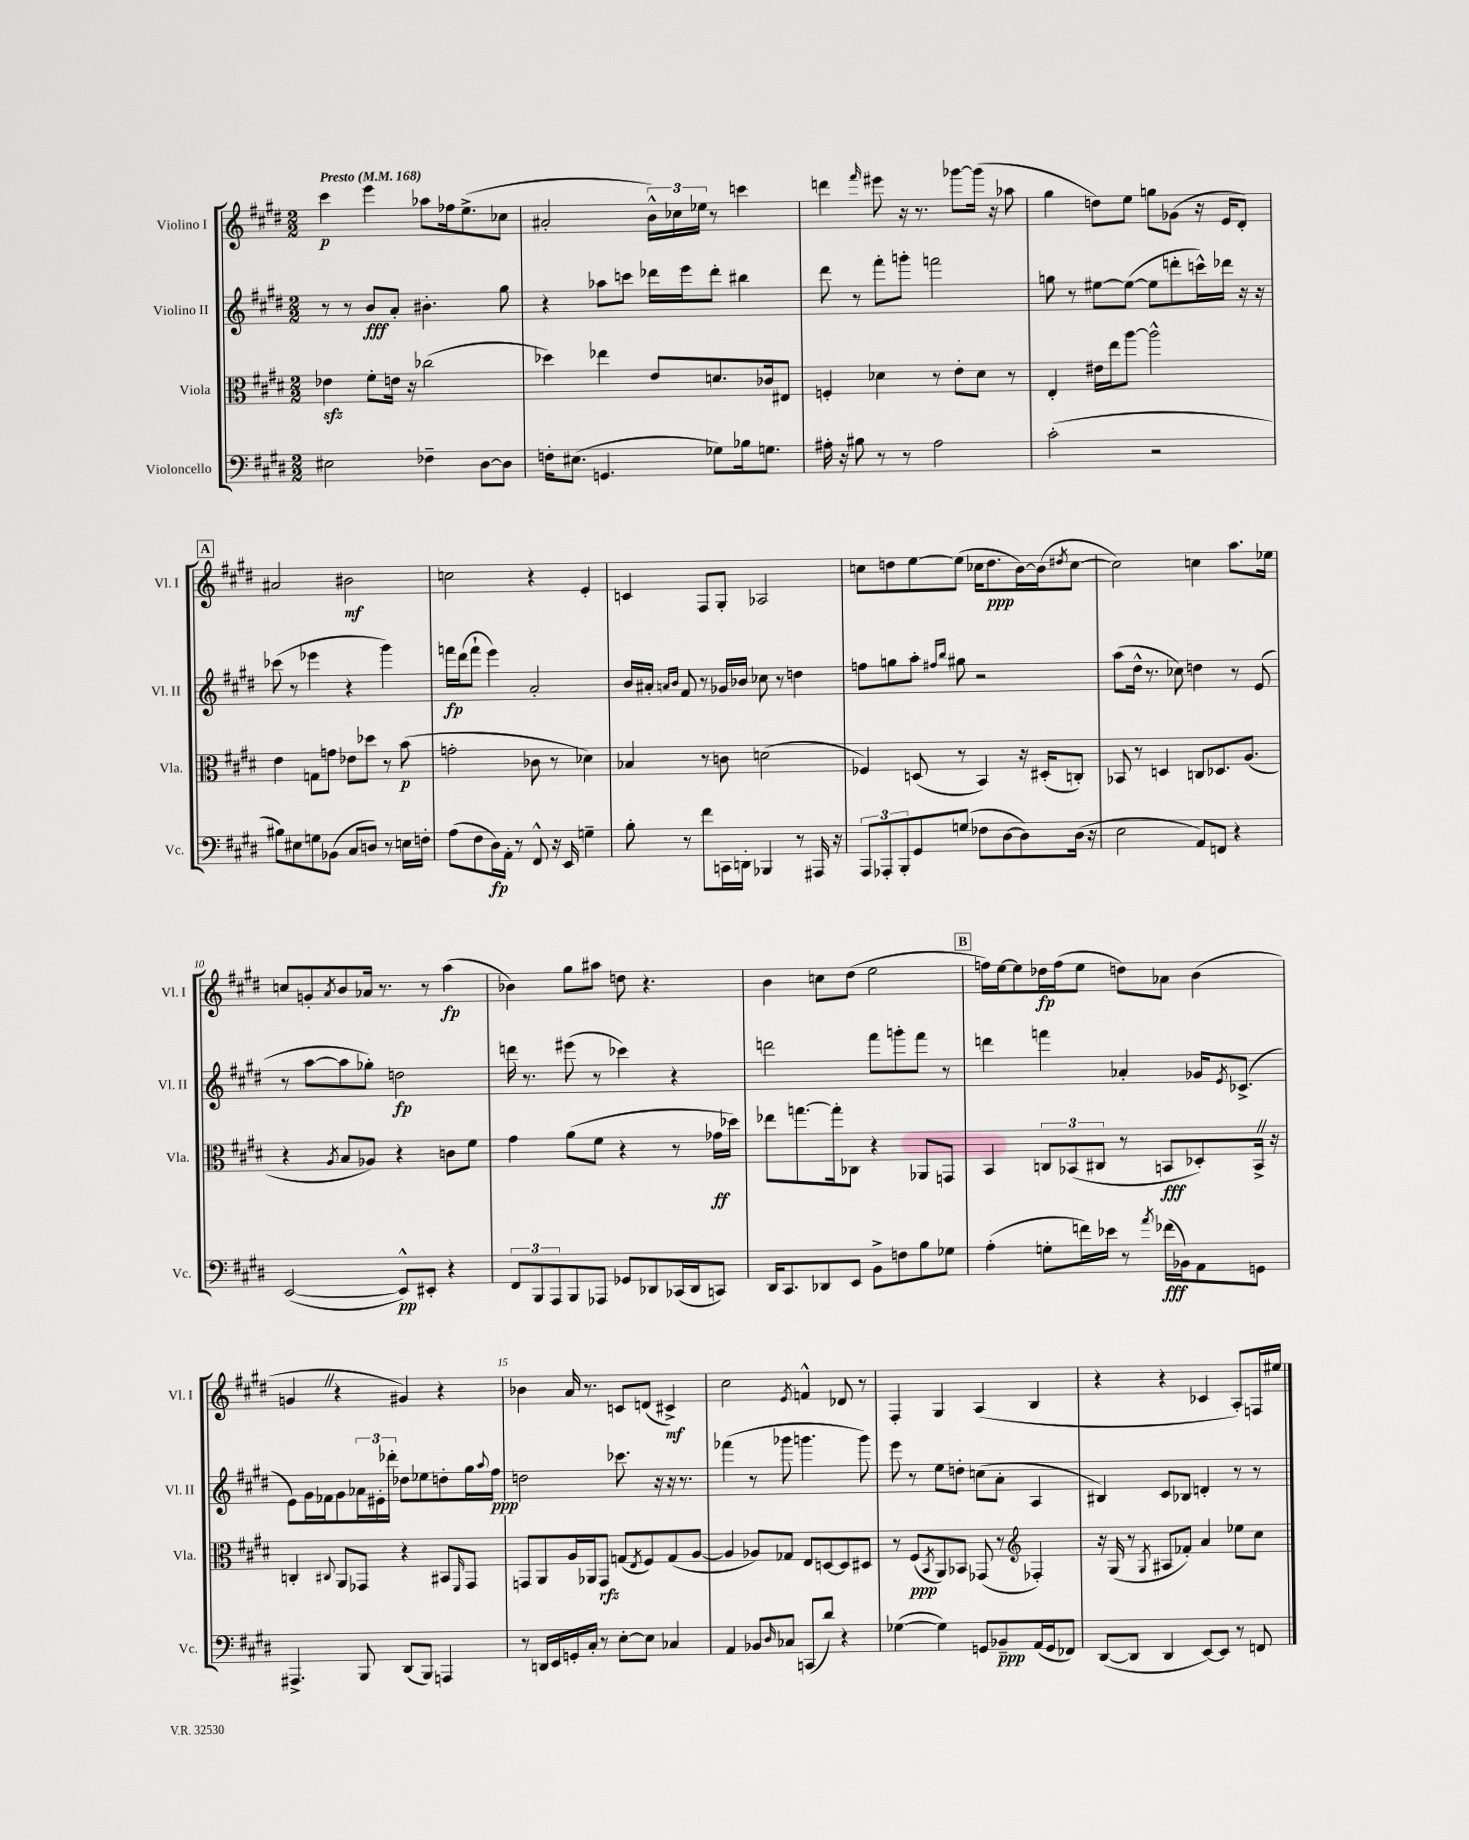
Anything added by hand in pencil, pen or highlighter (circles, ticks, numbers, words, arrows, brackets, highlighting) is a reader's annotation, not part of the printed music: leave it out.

**kern	**kern	**kern	**kern
*staff4	*staff3	*staff2	*staff1
*clefF4	*clefC3	*clefG2	*clefG2
*k[f#c#g#d#]	*k[f#c#g#d#]	*k[f#c#g#d#]	*k[f#c#g#d#]
*M2/2	*M2/2	*M2/2	*M2/2
*MM168	*MM168	*MM168	*MM168
2E#	4e-	8r	4ccc#
.	.	8r	.
.	8f#'	8b	4eee
.	16e	8a'	.
.	16r	.	.
4F-~	(2cc-	4.b#'	8aa-
.	.	.	16ff-
.	.	.	(8.ee^
[8D#	.	.	.
8D#]	.	8gg#	8cc-
=	=	=	=
16F'	4dd-)	4r	2a#'
(8.E#	.	.	.
4.GG	4ee-	8aa-	.
.	.	8ccc	.
.	8e	16ddd-	24b^^)
.	.	.	24cc-
.	.	16eee	.
.	.	.	24ee-
8G-)	8.d	8ddd-'	8r
16B-	.	4bb#	4ccc
8.G	16c-	.	.
.	8E#	.	.
=	=	=	=
16A#'	4F'	8ddd#	4ddd
16r	.	.	.
8B#	.	8r	.
.	.	.	16qqfff#
8r	4d-	8fff#'	8eee#
8r	.	8ggg'	16r
.	.	.	8.r
2A#	8r	2fff	.
.	8e'	.	[8ggg-
.	8d-	.	(16ggg-]
.	.	.	16r
.	8r	.	8aa-
=	=	=	=
(2c#'	4E'	8gg	4gg#
.	.	8r	.
.	16e#	[8ee#	8dd)
.	16ee	.	.
.	[8aa	(8ee#_	8ee
2r	2aa^^]	8ee#]	8gg
.	.	8ddd'	(8g-
.	.	16ccc^^)	16r
.	.	16ddd-	16e
.	.	16r	8d#')
.	.	16r	.
=	=	=	=
8B#)	4e	(8ccc-	2a#
8E#	.	8r	.
8G	8G	4eee-	.
(8BB-	8g	.	.
8C#	8e-	4r	2b#
8D)	8dd-	.	.
8r	8r	4ggg#)	.
16E	(8b	.	.
16F'	.	.	.
=	=	=	=
(8A	2g'	16fff	2cc
.	.	(16ddd#	.
8F#	.	8fff`	.
16D#)	.	4eee)	.
16AA'	.	.	.
8r	.	.	.
8FF#^^	8c-	2a'	4r
16r	8r	.	.
16EE	.	.	.
4G~	4d-)	.	4e'
=	=	=	=
8B'	4B-	16b	4c
.	.	16a#'	.
.	.	16qqa	.
.	.	16qqb	.
8r	.	8f#	.
8f#	8r	8r	8F#
16CC	8c	16g-	8G#'
16DD'	.	16b-	.
4BBB-	(2d	8cc-	2A-
.	.	8r	.
8r	.	4dd	.
16AAA#	.	.	.
16r	.	.	.
=	=	=	=
12AAA	4F-)	8ff	8cc
12AAA-'	.	.	.
.	.	8gg	8dd
12BBB'	.	.	.
8GG#	(8D	8aa'	[8ee
.	.	16qqff#	.
.	.	16qqbb	.
(8G	8r	8gg#	(8ee]
8F-	4BB)	2r	16cc-
.	.	.	8.dd
[8D#	.	.	.
8D#])	16r	.	[16b)
.	(16D#'	.	(16b]
.	.	.	8qdd#
(16D#	8C')	.	[8cc-
16r	.	.	.
=	=	=	=
2E	8BB-	(8aa	2cc-])
.	8r	16dd#^^	.
.	.	8.r	.
.	4D	.	.
.	.	8cc-)	.
8AA)	8C	4dd	4cc
8FF	8.D-	.	.
4r	.	8r	8.aa
.	(8.A	.	.
.	.	(8e	.
.	.	.	16ee-
=	=	=	=
([2EE	4r	8r	8cc
.	.	[8aa	8g'
.	8qA	.	8qa
.	8B	8aa]	8b
.	8A-)	8gg-')	16a-
.	.	.	8.r
8EE^^])	4r	2dd	.
8EE#'	.	.	8r
4r	8c	.	(4aa
.	8f#	.	.
=	=	=	=
12FF#	4g#	16ddd	4b-)
.	.	8.r	.
12BBB	.	.	.
12AAA	.	.	.
8BBB	(8a	(8eee#	8gg#
8AAA-	8f#	8r	8aa#
8GG-	4r	4ccc-)	8dd
8DD-	.	.	4.r
(16CC-	8r	4r	.
16DD-	.	.	.
8CC)	16g-	.	.
.	16dd-)	.	.
=	=	=	=
16DD#	8ee-	2ddd	4b
8.CC#	.	.	.
.	[8.gg	.	.
8DD-	.	.	8cc
.	16gg']	.	.
8EE	8C-	.	(8dd#
8BB^	4r	8fff#	2ee
8F	.	8ggg'	.
8B	8AA-	8fff#	.
8G-	8GG	8r	.
=	=	=	=
(4A'	4BB	4ddd	16ff)
.	.	.	[16ee
.	.	.	8ee]
8G'	12C	4fff	16dd-
.	.	.	(16ff
.	(12BB-	.	.
16f)	.	.	8ee
.	12C#	.	.
16e-	.	.	.
8r	8r	4a-'	8dd)
8qa	.	.	.
(16f-	8BB	.	8a-
16BB-)	.	.	.
8AA	8D-')	16g-	(4b
.	.	8qe	.
.	.	(8.c-^	.
8GG	16BB^	.	.
.	16r	.	.
=	=	=	=
4.AAA#^	4C'	8e)	4g
.	.	16g#	.
.	.	16f-	.
.	8qqC#	.	.
.	8AA	8g#	4r
8BBB	8GG-	24a-	.
.	.	24e#'	.
.	.	24ddd-'	.
(8DD#	4r	8dd-	4g#)
8BBB)	.	8ee-	.
4AAA	8BB#	8dd'	4r
.	16qqFF#	.	.
.	8GG-	16gg#	.
.	.	8qqaa	.
.	.	16ff#	.
=	=	=	=
8r	8GG	2dd	4b-
16DD	8AA	.	.
16EE	.	.	.
16GG'	16A	.	16a
16C#'	16AA-	.	8.r
8r	8GG	.	.
[8E'	(8G	8.ccc-	8c
.	8qE	.	.
8E]	8F#)	.	(8d
.	.	16r	.
4C-	(8G	16r	4c#^)
.	.	8.r	.
.	[8A	.	.
=	=	=	=
4AA	4A]	(4fff-	2cc#
8BB-	8A-)	8r	.
16qqD#	.	.	.
8C-	8G-	8ggg-	.
.	.	.	8qe
(8CC	8E	4.ggg	4f^^
8d#)	[8D	.	.
4r	8D]	.	8d-
.	8D#	8ggg)	8r
=	=	=	=
([4G-	8r	8eee	4F#'
.	(8F#	8r	.
.	8qBB	.	.
4G-])	8AA)	8ee	4G#
.	8BB-	8dd'	.
8GG	(8GG-	(8cc	(4A
8BB-~	8r	8a'	.
*	*clefG2	*	*
(16AA	4F-')	4A	4B
16GG	.	.	.
8FF-)	.	.	.
=	=	=	=
([8DD#	16r	4B#)	4r
.	(16G#	.	.
8DD#]	8r	.	.
.	8qG#	.	.
4DD#	8A#	8c#	4r
.	8f-')	8B-	.
[8EE)	4a	4d'	4c-
8EE]	.	.	.
8r	8ee-	8r	8A')
8FF	8cc#	8r	16F
.	.	.	16ee#
==	==	==	==
*-	*-	*-	*-
